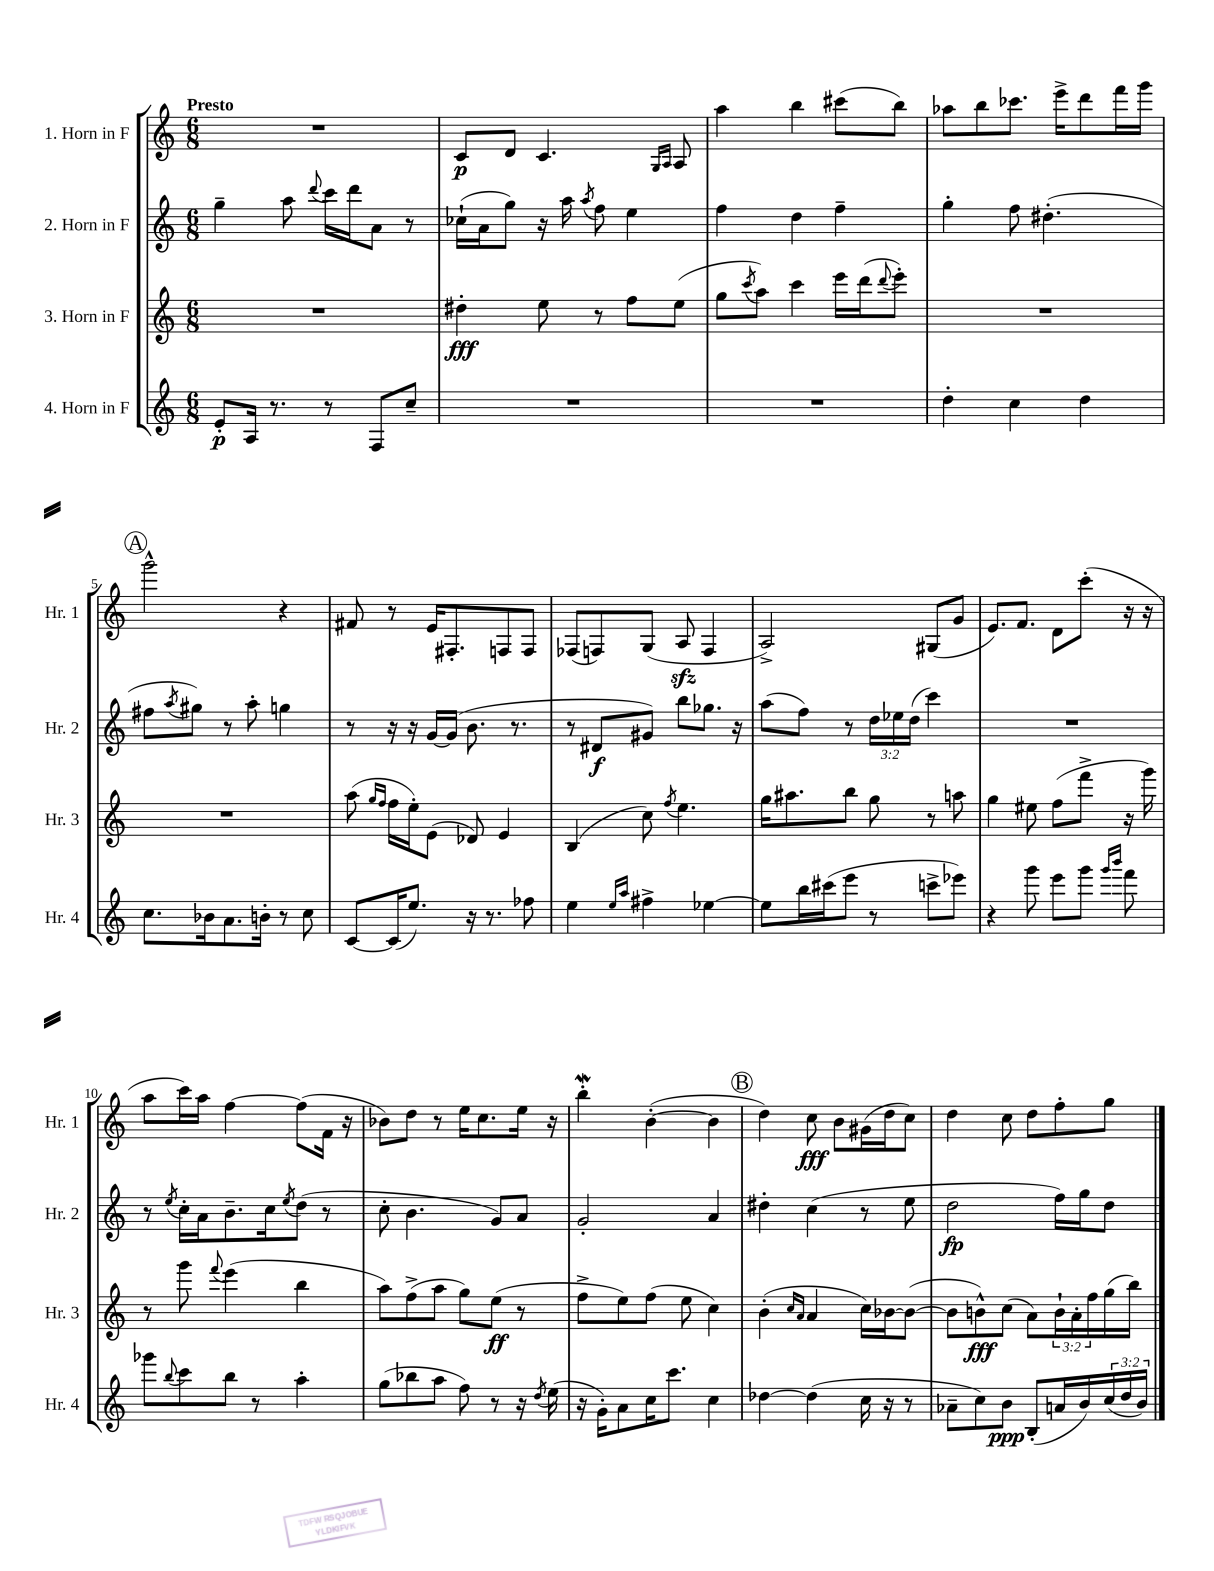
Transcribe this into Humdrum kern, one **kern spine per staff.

**kern	**kern	**kern	**kern
*staff4	*staff3	*staff2	*staff1
*clefG2	*clefG2	*clefG2	*clefG2
*k[]	*k[]	*k[]	*k[]
*M6/8	*M6/8	*M6/8	*M6/8
8e'/L	2.r	4gg~\	2.r
16A/Jk	.	.	.
8.r	.	.	.
.	.	8aa\	.
.	.	8qqddd/	.
8r	.	16ccc\LL	.
.	.	16ddd\J	.
8F/L	.	8a\J	.
8cc~/J	.	8r	.
=	=	=	=
2.r	4dd#'\	(16cc-`\LL	8c/L
.	.	16a\J	.
.	.	8gg\J)	8d/J
.	8ee\	16r	4.c/
.	.	16aa\	.
.	.	8qaa/	.
.	8r	8ff\	.
.	8ff\L	4ee\	.
.	.	.	16qqG/LL
.	.	.	16qqA/JJ
.	(8ee\J	.	8A/
=	=	=	=
2.r	8gg\L	4ff\	4aa\
.	8qccc/	.	.
.	8aa\J)	.	.
.	4ccc\	4dd\	4bb\
.	16eee\LL	4ff~\	(8ccc#\L
.	(16ddd\J	.	.
.	8qqddd/	.	.
.	8eee'\J)	.	8bb\J)
=	=	=	=
4dd'\	2.r	4gg'\	8aa-\L
.	.	.	8bb\
4cc\	.	8ff\	8.ccc-\J
.	.	(4.dd#'\	.
.	.	.	16eee^\LK
4dd\	.	.	8ddd\
.	.	.	16fff\L
.	.	.	16ggg\JJ
=	=	=	=
8.cc\L	2.r	8ff#\L	2ggg^^\
.	.	8qaa/	.
.	.	8gg#\J)	.
16b-\k	.	.	.
8.a\	.	8r	.
.	.	8aa'\	.
16b'\Jk	.	.	.
8r	.	4gg\	4r
8cc\	.	.	.
=	=	=	=
[8c/L	(8aa\	8r	8f#/
.	16qqgg/LL	.	.
.	16qqff/JJ	.	.
(16c/]K	16ff\LL	16r	8r
8.ee/J)	16ee'\J)	16r	.
.	(8e\J	[16g/LL	16e/LK
.	.	(16g/]JJ	8.F#'/
16r	8d-/)	8.b\	.
8.r	.	.	.
.	4e/	.	8F/
.	.	8.r	.
8ff-\	.	.	8F/J
=	=	=	=
4ee\	(4B/	8r	(8F-/L
.	.	8d#/L	8F/)
16qqee/LL	.	.	.
16qqaa/JJ	.	.	.
4ff#^\	8cc\)	8g#/J)	(8G/J
.	8qff/	.	.
.	4.ee\	8bb\L	8A/
[4ee-\	.	8.gg-\J	4F/
.	.	16r	.
=	=	=	=
8ee-\]L	16gg\LK	(8aa\L	2A^/)
.	8.aa#\	.	.
16bb\L	.	8ff\J)	.
(16ccc#\J	.	.	.
8eee\J	8bb\J	8r	.
8r	8gg\	24dd\LL	.
.	.	24ee-\	.
.	.	(24dd\JJ	.
8ccc^\L	8r	4ccc\)	(8G#/L
8eee-\J)	8aa\	.	8g/J
=	=	=	=
4r	4gg\	2.r	8.e/L)
.	.	.	8.f/J
8ggg\	8ee#\	.	.
8eee\L	(8ff\L	.	8d\L
8ggg\J	8fff^\J	.	(8ccc'\J
16qqggg/LL	.	.	.
16qqbbb/JJ	.	.	.
8fff\	16r	.	16r
.	16ggg\)	.	16r
=	=	=	=
8ggg-\L	8r	8r	8aa\L
8qqbb/	.	8qee/	.
8ccc\	8ggg\	16cc'\LL	16ccc\L)
.	.	16a\J	16aa\JJ
.	8qqfff/	.	.
8bb\J	(4eee\	8.b~\	[4ff\
8r	.	.	.
.	.	16cc\k	.
.	.	8qee/	.
4aa'\	4bb\	(8dd\J	(8ff\]L
.	.	8r	16f\Jk
.	.	.	16r
=	=	=	=
(8gg\L	8aa\L)	8cc'\	8b-\L)
8bb-\	(8ff^\	4.b\	8dd\J
8aa\J	8aa\J	.	8r
8ff\)	8gg\L)	.	16ee\LK
.	.	.	8.cc\
8r	(8ee\J	8g/L)	.
16r	8r	8a/J	16ee\Jk
8qdd/	.	.	.
(16ee\	.	.	16r
=	=	=	=
16r	8ff^\L	2g'/	4bb'\
16g'\LK)	.	.	.
8a\	8ee\)	.	.
16cc\K	(8ff\J	.	([4b'\
8.ccc\J	.	.	.
.	8ee\	.	.
4cc\	4cc\)	4a/	4b\]
=	=	=	=
[4dd-\	(4b'\	4dd#'\	4dd\)
.	16qqcc/LL	.	.
.	16qqa/JJ	.	.
(4dd-\]	4a/	(4cc\	8cc\
.	.	.	8b\L
16cc\	16cc\LL)	8r	(16g#\L
16r	[16b-\J	.	16dd\J
8r	(8b-\_J	8ee\	8cc\J)
=	=	=	=
8a-~\L	8b-\]L	2dd\	4dd\
8cc\)	8b^^\)	.	.
8b\J	(8cc\J	.	8cc\
(8B'/L	8a\L)	.	8dd\L
16a/L	24b`\L	16ff\LL)	8ff'\
.	24a'\	.	.
16b/)	.	16gg\J	.
.	24ff\	.	.
(24cc/	(16gg\	8dd\J	8gg\J
24dd/	.	.	.
.	16bb\JJ)	.	.
24b/JJ)	.	.	.
==	==	==	==
*-	*-	*-	*-
